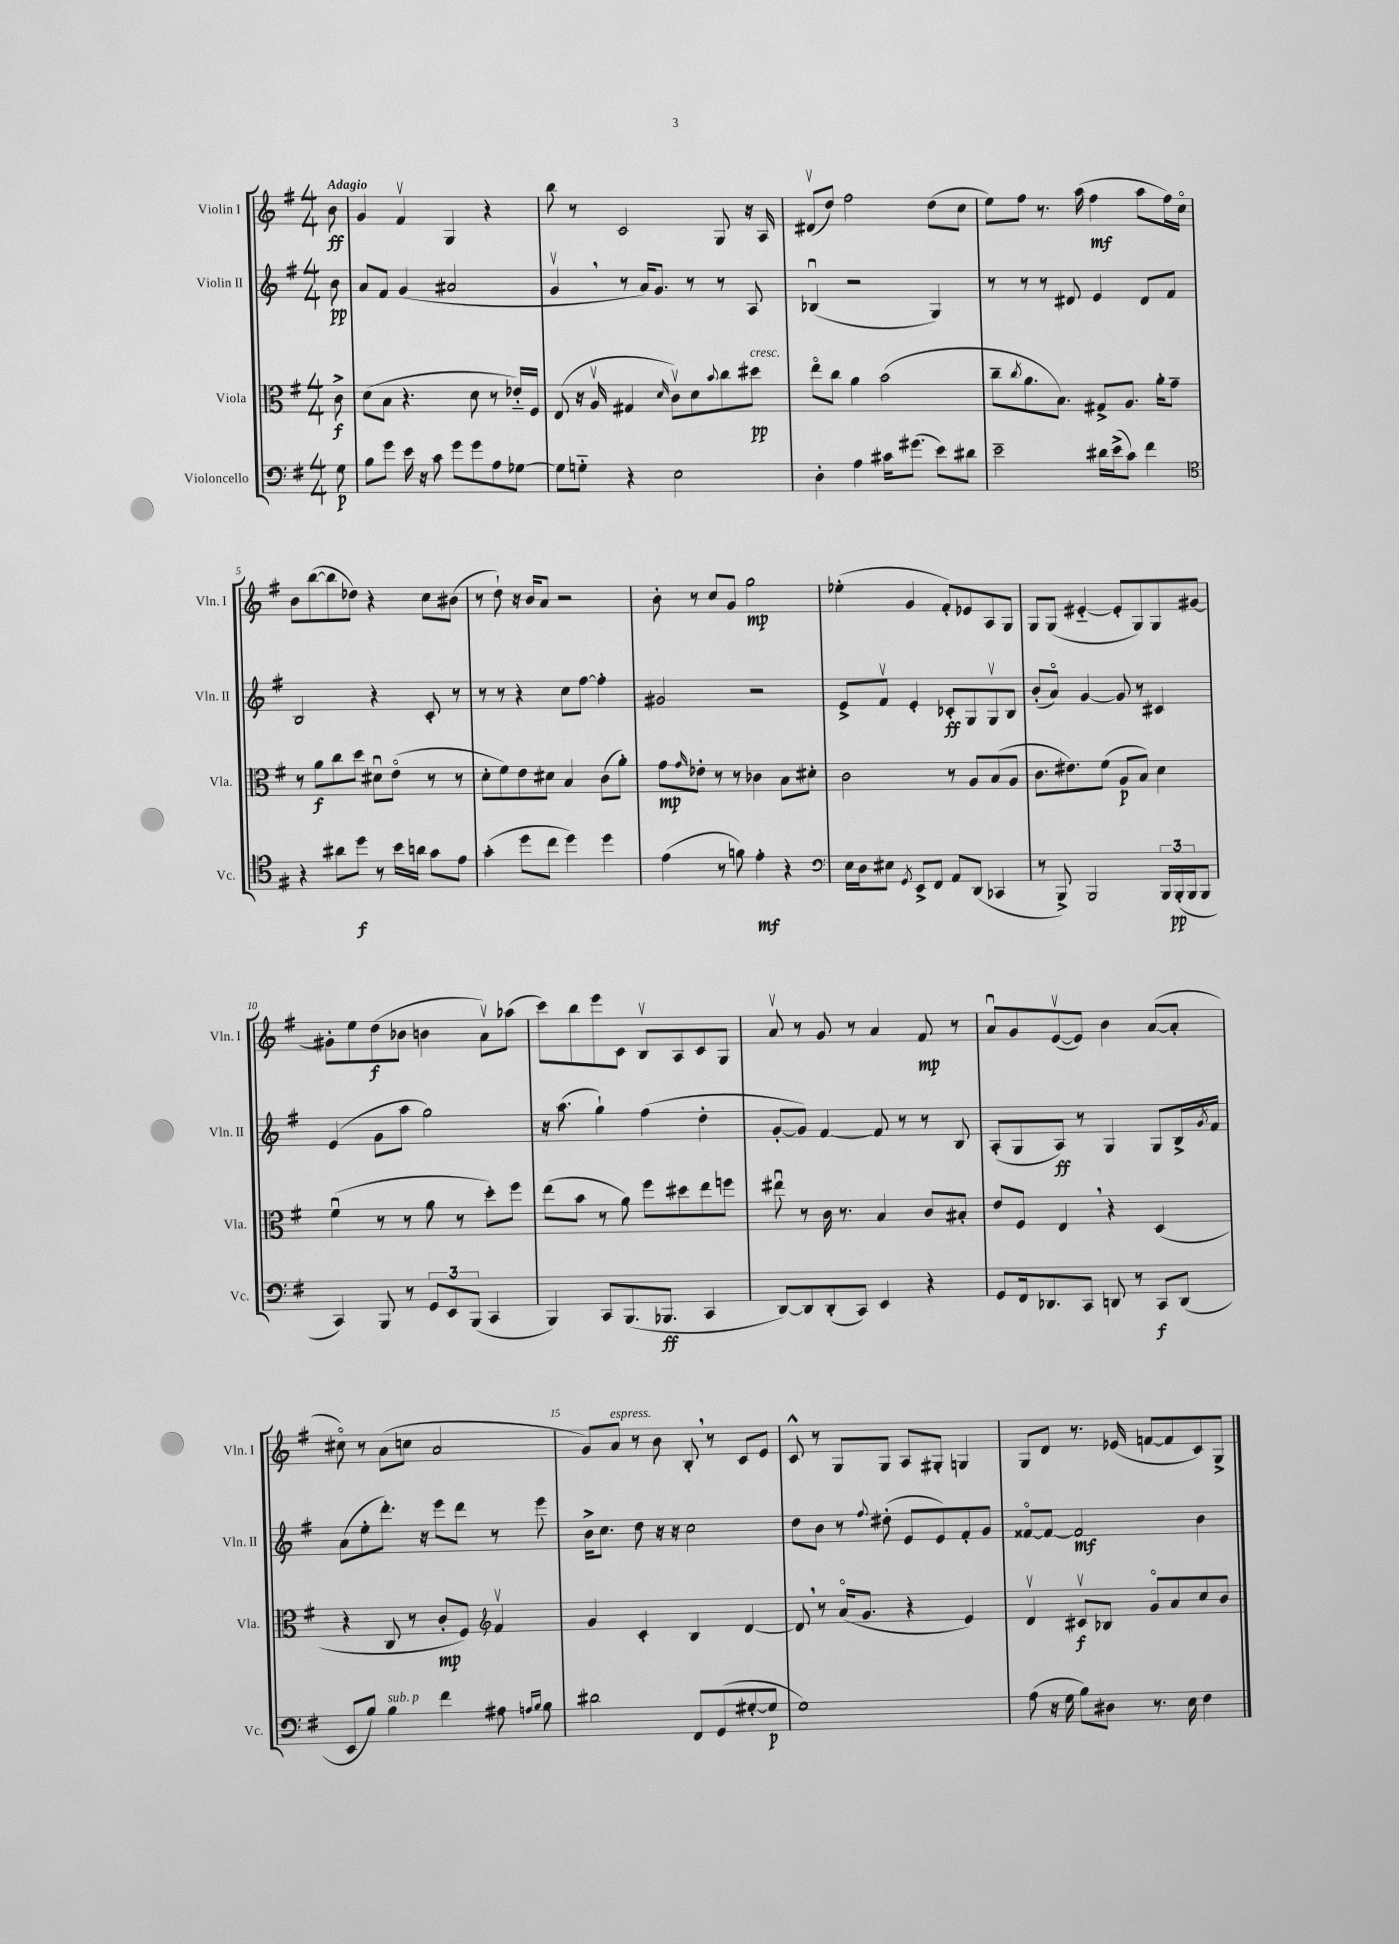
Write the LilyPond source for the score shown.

<<
\new StaffGroup <<
\new Staff = "s0" \with { instrumentName = "Violin I" shortInstrumentName = "Vln. I" } {
    \clef treble \key g \major \numericTimeSignature \time 4/4 \partial 8 \tempo "Adagio"
    b'8\ff |
    g'4 fis'4\upbow g4 r4 |
    b''8 r8 c'2 g8 r16 a16 |
    dis'8\upbow( d''8) fis''2 d''8( c''8 |
    e''8) fis''8 r8. a''16( fis''4\mf a''8 fis''16) c''16\flageolet |
    b'8 b''8~( b''8 des''8) r4 c''8 bis'8( |
    r8 d''8-!) r16 b'16 a'8 r2 |
    b'8-. r8 c''8 g'8 g''2\mp |
    ees''4-.( g'4 fis'8-.) ees'8 a8 g8 |
    g8 g8( eis'4~-_ eis'8-. g8) g8 gis'8~ |
    gis'8-. e''8 d''8\f( bes'8 b'4 a'8\upbow) aes''8( |
    c'''8) b''8 e'''8 c'8 b8\upbow a8 c'8 g8 |
    a'8\upbow r8 g'8 r8 a'4 fis'8\mp r8 |
    a'8\downbow g'8 e'8~\upbow( e'8) b'4 a'8~( a'8-. |
    cis''8\flageolet) r8 a'8( c''8 a'2 |
    g'8) a'8^\markup { \italic "espress." } r8 b'8 b8-. \breathe r8 c'8 e'8 |
    c'8-^ r8 g8 g8 a8 gis8-. g4 |
    g8 d'8 r8. ees'16( f'8~ f'8 c'8) g8-> \bar "|." |
}
\new Staff = "s1" \with { instrumentName = "Violin II" shortInstrumentName = "Vln. II" } {
    \clef treble \key g \major \numericTimeSignature \time 4/4 \partial 8
    b'8\pp |
    a'8 fis'8 g'4( ais'2 |
    g'4\upbow \breathe r8 a'16) g'8. r8 r8 a8 |
    bes4\downbow( r2 g4) |
    r8 r8 r8 dis'8 e'4 dis'8 fis'8 |
    b2 r4 c'8-. r8 |
    r8 r8 r4 c''8 fis''8~ fis''4-. |
    gis'2 r2 |
    e'8-> fis'8\upbow e'4-. ces'8-.\ff g8 g8\upbow b8 |
    b'8-.( a'8\flageolet) g'4~ g'8 r8 cis'4 |
    e'4( g'8 a''8 g''2) |
    r16 a''8.( g''4-!) fis''4( d''4-. |
    g'8~-. g'8) fis'4~ fis'8 r8 r8 b8 |
    a8-.( g8 a8\ff) r8 g4 g8 b16-> \acciaccatura { g'8 } fis'16 |
    a'8( e''8-. d'''8.-.) r16 e'''8 d'''8 r8 e'''8 |
    b'16-> c''8. d''8 r16 r16 c''2 |
    d''8 b'8 r8 \appoggiatura { fis''8 } dis''8-.( e'8 e'8) fis'8-. g'8 |
    fisis'8~\flageolet fisis'8~ fisis'2\mf b'4 \bar "|." |
}
\new Staff = "s2" \with { instrumentName = "Viola" shortInstrumentName = "Vla." } {
    \clef alto \key g \major \numericTimeSignature \time 4/4 \partial 8
    c'8->\f |
    d'8( b8 r4. d'8 r8 ees'16-_) fis16 |
    e8( r16 a16\upbow gis4 \grace { d'16 } c'8\upbow) d'8 \appoggiatura { b'8 } c''8 dis''8\pp^\markup { \italic "cresc." } |
    e''8\flageolet c''8 a'4 b'2( |
    c''8-- \acciaccatura { c''8 } a'8. b8.) gis8-> a8. a'16-. g'8-- |
    r8 a'8\f c''8 d''8 dis'8\downbow e'8\flageolet( r8 r8 |
    d'8-. fis'8) e'8 dis'8 b4 c'8( a'8-.) |
    g'8\mp \grace { g'16 } ees'8-. r8 r8 ces'4 b8 dis'8-. |
    c'2 r8 a8 b8( a8 |
    c'8. eis'8.) fis'8( a8\p b8) d'4 |
    fis'4\downbow( r8 r8 a'8 r8 d''8-.) fis''8 |
    e''8( b'8 r8 a'8) fis''8 dis''8 e''8 f''8 |
    eis''8\downbow r8 c'16 r8. b4 c'8 bis8-. |
    e'8 fis8 e4 \breathe r4 d4( |
    r4 c8 r8 c'8-.\mp fis8) \clef treble fis'4\upbow |
    g'4 c'4-. b4 d'4~ |
    d'8 \breathe r8 a'16\flageolet( g'8. r4 e'4) |
    d'4\upbow cis'8\upbow\f bes8 g'8\flageolet a'8 c''8 b'8 \bar "|." |
}
\new Staff = "s3" \with { instrumentName = "Violoncello" shortInstrumentName = "Vc." } {
    \clef bass \key g \major \numericTimeSignature \time 4/4 \partial 8
    g8\p |
    b8 g'8 e'16 r16 c'8 g'8 g'8 a8 ges8~ |
    ges8 g8-_ r4 e2 |
    d4-. a4 cis'16 gis'8.( e'8) dis'8 |
    e'2-- dis'16 e'16->( c'8) fis'4 |
    \clef tenor r4 ais'8 d''8\f r8 b'16 a'16 g'8 e'8 |
    g'4-.( d''8 c''8 d''4) d''4 |
    e'4( r8 f'8) e'4-.\mf r4 |
    \clef bass e16 d16 eis8 \acciaccatura { g,8 } e,8-> fis,8 a,8 d,8( ces,4 |
    r8 b,,8->) b,,2 \tuplet 3/2 { b,,16 b,,16-.\pp( b,,16 } b,,8 |
    c,4) b,,8 r8 \tuplet 3/2 { g,8 e,8 b,,8( } c,4 |
    b,,4) c,8 b,,8.( bes,,8.\ff c,4 |
    d,8~) d,8 d,8-.( c,8) e,4 r4 |
    g,8 fis,16 des,8. c,8 d,8 r8 c,8\f d,8( |
    e,8 b8) b4^\markup { \italic "sub. p" } fis'4 ais8 \grace { a16 b16 } b8 |
    dis'2 fis,8 g,8( gis8~-. gis8\p |
    g1) |
    a8( r16 g16 b8) dis8 r8. e16 fis4 \bar "|." |
}
>>
>>
\layout { \context { \Score \override BarNumber.break-visibility = ##(#f #t #t) barNumberVisibility = #(every-nth-bar-number-visible 5) } }
